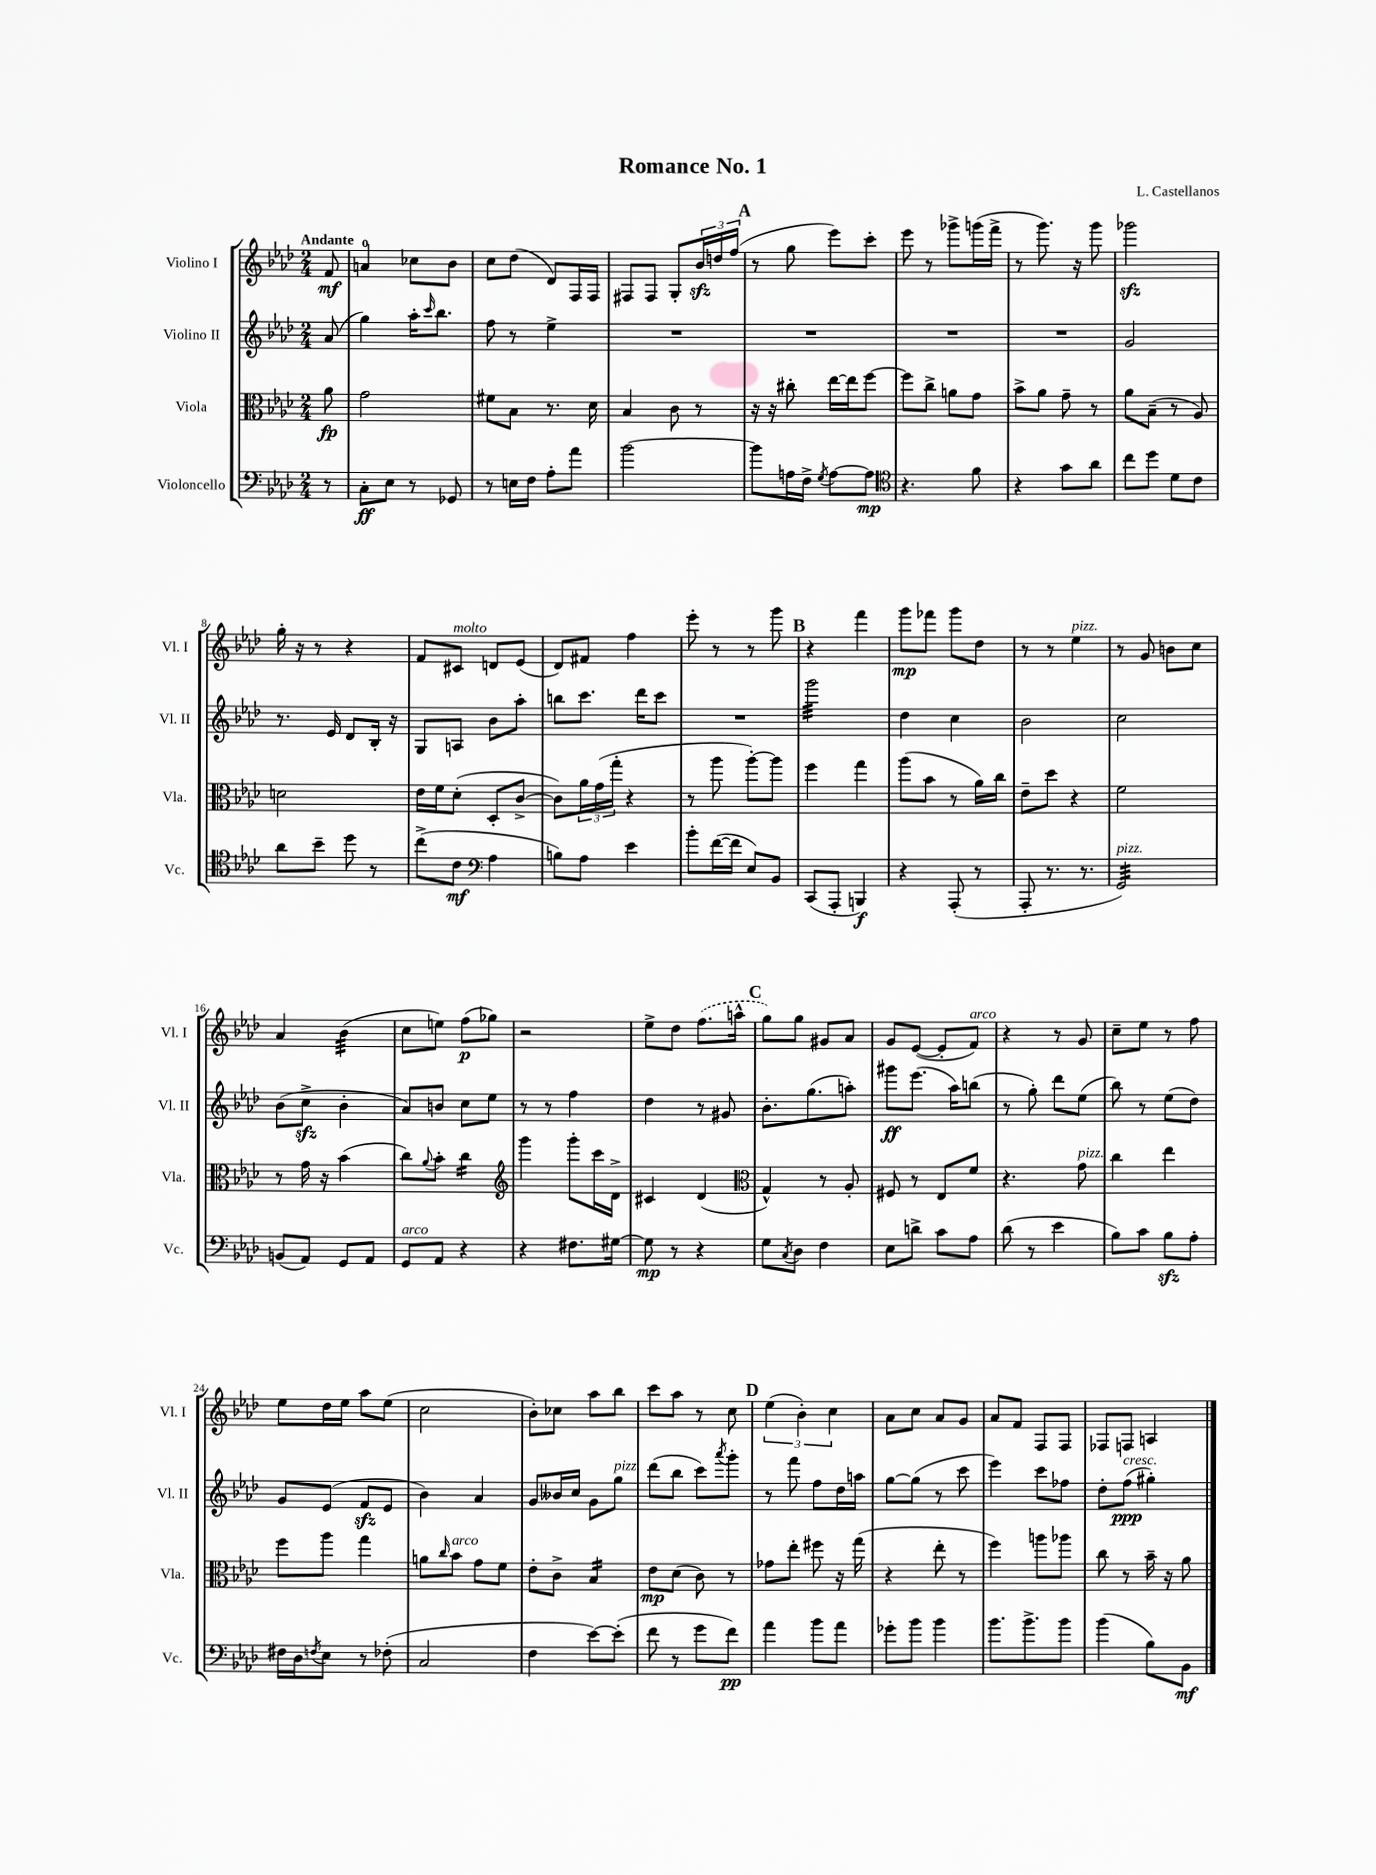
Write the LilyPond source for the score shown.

\header { title = "Romance No. 1" composer = "L. Castellanos" }
<<
\new StaffGroup <<
\new Staff = "s0" \with { instrumentName = "Violino I" shortInstrumentName = "Vl. I" } {
    \clef treble \key aes \major \numericTimeSignature \time 2/4 \partial 8 \tempo "Andante"
    f'8\mf |
    a'4-0 ces''8 bes'8 |
    c''8 des''8( des'8) f16 f16 |
    fis8 fis8 g8-. \tuplet 3/2 { bes'16\sfz d''16 f''16( } |
    \mark \markup { \bold "A" } r8 g''8 ees'''8) c'''8-. |
    ees'''8 r8 ges'''8-> g'''16( f'''16-> |
    r8 g'''8.) r16 g'''8 |
    ges'''2\sfz |
    g''16-. r16 r8 r4 |
    f'8 cis'8^\markup { \italic "molto" } d'8 ees'8( |
    des'8) fis'8 f''4 |
    ees'''8-. r8 r8 g'''8 |
    \mark \markup { \bold "B" } r4 f'''4 |
    g'''8\mp fes'''8 g'''8 des''8 |
    r8 r8 ees''4^\markup { \italic "pizz." } |
    r8 g'8 b'8 c''8 |
    aes'4 bes'4:32( |
    c''8 e''8) f''8\p( ges''8) |
    r2 |
    ees''8-> des''8 \once \slurDashed f''8.( a''16-^ |
    \mark \markup { \bold "C" } g''8) g''8 gis'8 aes'8 |
    g'8 ees'8~( ees'8-. f'8^\markup { \italic "arco" }) |
    r4 r8 g'8 |
    c''8-- ees''8 r8 f''8 |
    ees''8 des''16 ees''16 aes''8 ees''8( |
    c''2 |
    bes'8-.) ces''8 aes''8 bes''8 |
    c'''8 aes''8 r8 c''8 |
    \mark \markup { \bold "D" } \tuplet 3/2 { ees''4( bes'4-.) c''4 } |
    aes'8 c''8 aes'8 g'8 |
    aes'8 f'8 f8 f8 |
    fes8 f8 a4 \bar "|." |
}
\new Staff = "s1" \with { instrumentName = "Violino II" shortInstrumentName = "Vl. II" } {
    \clef treble \key aes \major \numericTimeSignature \time 2/4 \partial 8
    aes'8( |
    g''4) aes''16-. \grace { c'''16 } bes''8. |
    f''8 r8 ees''4-> |
    R2 |
    \mark \markup { \bold "A" } R2 |
    R2 |
    R2 |
    g'2 |
    r8. ees'16 des'8 bes16-. r16 |
    g8 a8 bes'8 aes''8-. |
    b''8 c'''8. des'''16 c'''8 |
    R2 |
    \mark \markup { \bold "B" } g'''2:32 |
    des''4 c''4 |
    bes'2 |
    c''2 |
    bes'8( c''8->\sfz bes'4-. |
    aes'8) b'8 c''8 ees''8 |
    r8 r8 f''4 |
    des''4 r8 gis'8 |
    \mark \markup { \bold "C" } bes'8.-. g''8.( a''8-.) |
    gis'''8\ff ees'''8.( aes''16) b''8( |
    r8 g''8-.) des'''8 ees''8( |
    bes''8) r8 ees''8( des''8) |
    g'8 ees'8( f'8\sfz ees'8 |
    bes'4) aes'4 |
    g'8 beses'16 c''16 g'8 g''8^\markup { \italic "pizz." } |
    des'''8( bes''8 c'''8) \acciaccatura { aes'''8 } g'''8-. |
    \mark \markup { \bold "D" } r8 f'''8 f''8 des''16 a''16 |
    g''8~ g''8( r8 c'''8 |
    ees'''4) c'''8 fes''8 |
    des''8-. f''8\ppp^\markup { \italic "cresc." }( gis''4-.) \bar "|." |
}
\new Staff = "s2" \with { instrumentName = "Viola" shortInstrumentName = "Vla." } {
    \clef alto \key aes \major \numericTimeSignature \time 2/4 \partial 8
    aes'8\fp |
    g'2 |
    fis'8 bes8 r8. des'16 |
    bes4 c'8 r8 |
    \mark \markup { \bold "A" } r16 r16 cis''8-. ees''16~ ees''16 f''8~ |
    f''8 c''8-> a'8 g'8 |
    bes'8-> aes'8 g'8-- r8 |
    aes'8 bes8--( r8 aes8) |
    d'2 |
    ees'16 f'16 des'8-.( des8-. c'8~-> |
    c'8) \tuplet 3/2 { aes'16 g'16( g''16-. } r4 |
    r8 aes''8 aes''8~-.) aes''8 |
    \mark \markup { \bold "B" } f''4 g''4 |
    aes''8( bes'8 r8 aes'16) c''16 |
    ees'8-- des''8 r4 |
    f'2 |
    r8 g'16 r16 bes'4( |
    c''8) \appoggiatura { aes'8 } bes'8-. c''4:16 |
    \clef treble g'''4 g'''8-. c'''16 des'16-> |
    cis'4 des'4( |
    \mark \markup { \bold "C" } \clef alto g4-^) r8 aes8-. |
    fis8 r8 ees8 f'8 |
    r4. g'8^\markup { \italic "pizz." } |
    c''4 ees''4 |
    f''8 aes''8 g''4 |
    a'8 \grace { c''16 } bes'8^\markup { \italic "arco" } g'8 f'8 |
    ees'8-. c'8-> bes4:16 |
    ees'8\mp des'8( c'8) r8 |
    \mark \markup { \bold "D" } ges'8 ees''8-. fis''8 r16 g''16( |
    r4 ees''8-. r8 |
    f''4) a''8 aes''8 |
    c''8 r8 bes'16-- r16 aes'8 \bar "|." |
}
\new Staff = "s3" \with { instrumentName = "Violoncello" shortInstrumentName = "Vc." } {
    \clef bass \key aes \major \numericTimeSignature \time 2/4 \partial 8
    r8 |
    c8-.\ff ees8 r8 ges,8 |
    r8 e16 f16 aes8-. aes'8 |
    bes'2~ |
    \mark \markup { \bold "A" } bes'8 a16 f16-> \acciaccatura { g8 } a8~ a8\mp |
    \clef tenor r4. f'8 |
    r4 g'8 aes'8 |
    c''8 des''8 des'8 c'8 |
    aes'8 bes'8-- des''8 r8 |
    c''8->( c'8\mf \clef bass aes4 |
    b8) aes8 ees'4 |
    bes'8-. f'16~( f'16 ees8) bes,8 |
    \mark \markup { \bold "B" } c,8( aes,,8-. b,,4\f) |
    r4 aes,,8-.( r8 |
    aes,,8-. r8. r8. |
    g,2:32^\markup { \italic "pizz." }) |
    b,8( aes,8) g,8 aes,8 |
    g,8^\markup { \italic "arco" } aes,8 r4 |
    r4 fis8. gis16~ |
    gis8\mp r8 r4 |
    \mark \markup { \bold "C" } g8 \acciaccatura { c8 } des8 f4 |
    ees8 d'8-> c'8 aes8 |
    des'8( r8 ees'4 |
    bes8) c'8 bes8\sfz aes8-. |
    fis16 des16 \acciaccatura { f8 } ees8 r8 fes8-.( |
    c2 |
    f4 ees'8~) ees'8-.( |
    f'8 r8 g'8 f'8\pp) |
    \mark \markup { \bold "D" } aes'4 bes'8 aes'8 |
    ges'8-. bes'8 bes'4 |
    bes'8. bes'8.-> bes'8 |
    bes'4( bes8) bes,8\mf \bar "|." |
}
>>
>>
